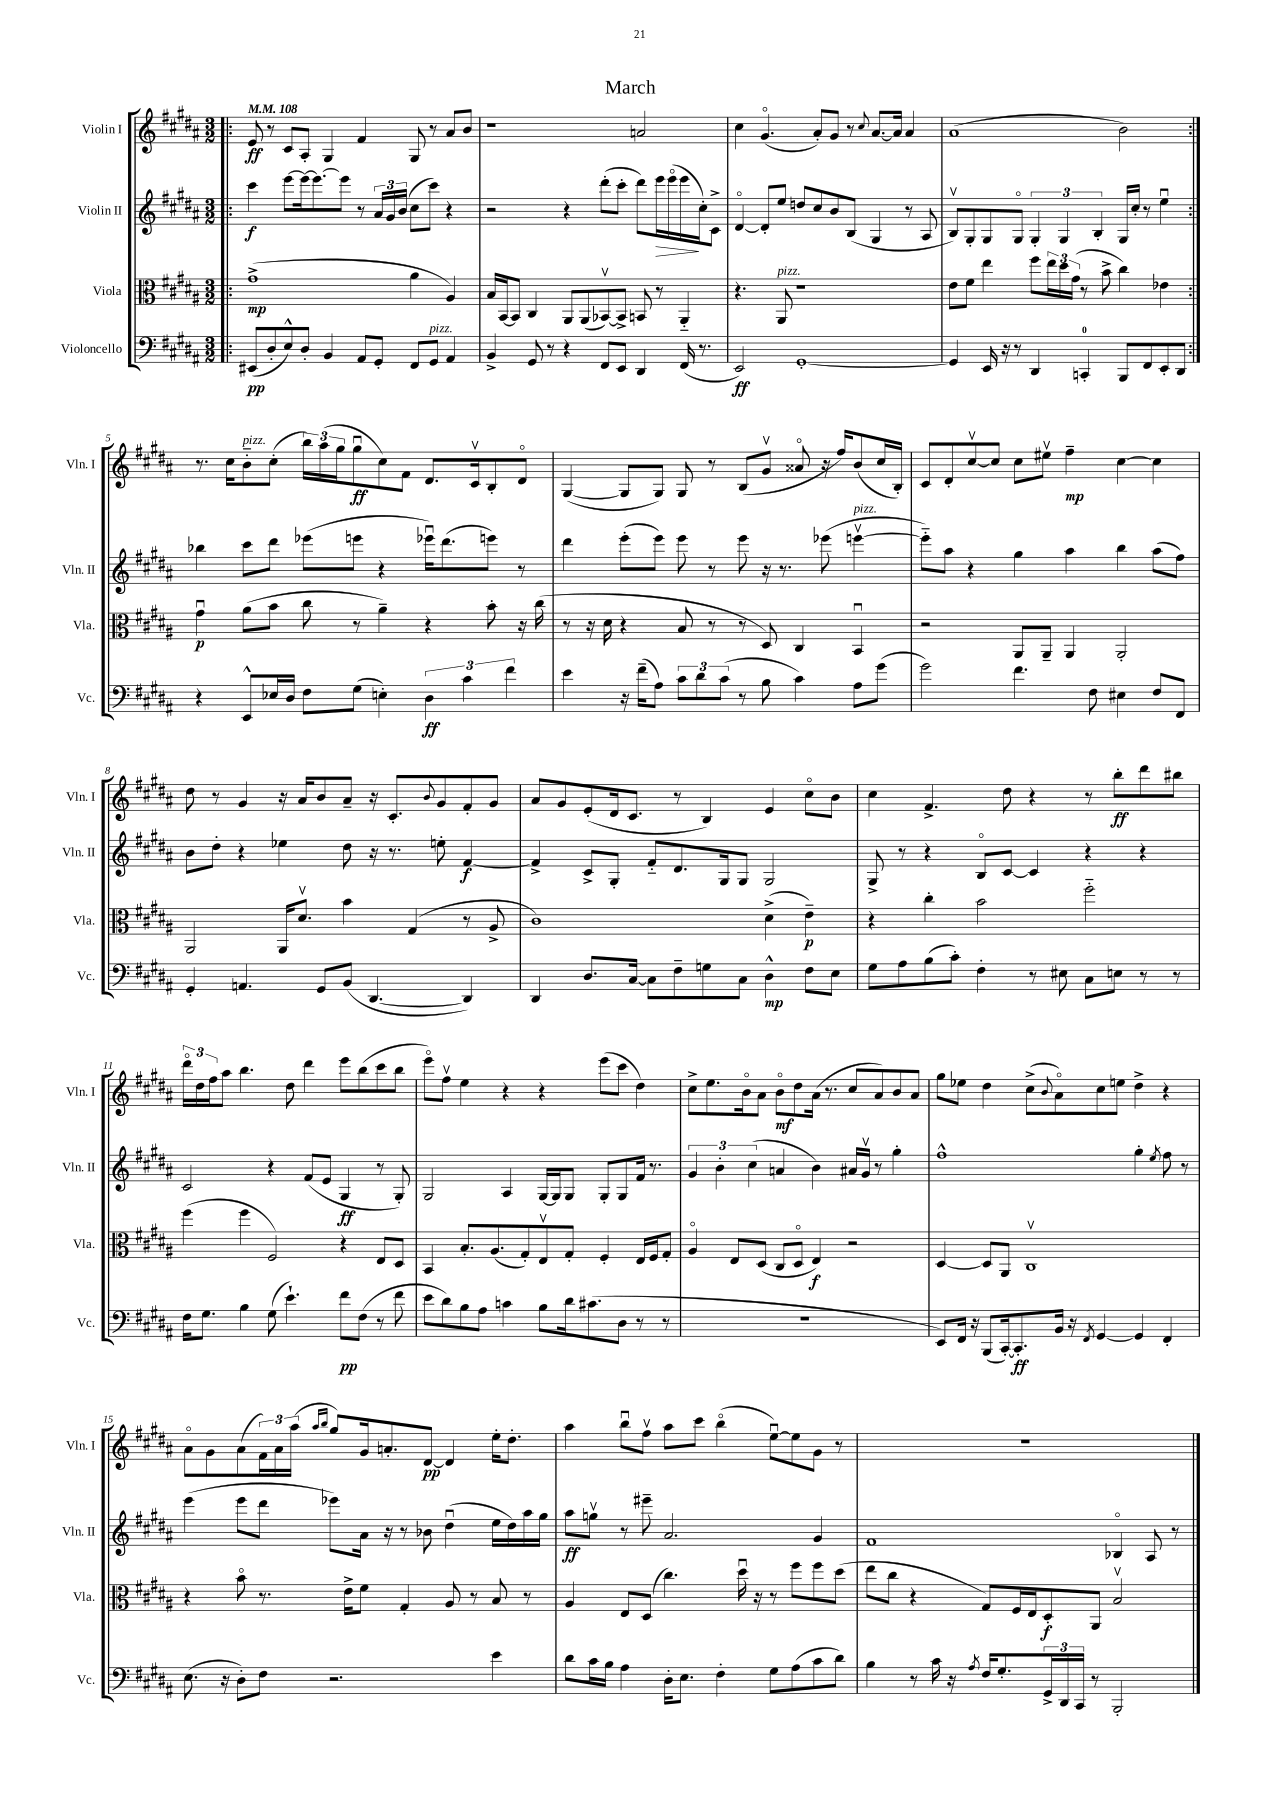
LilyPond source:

\header { title = "March" }
<<
\new StaffGroup <<
\new Staff = "s0" \with { instrumentName = "Violin I" shortInstrumentName = "Vln. I" } {
    \clef treble \key b \major \numericTimeSignature \time 3/2 \tempo 4 = 108
    \repeat volta 2 { \bar ".|:" e'8\ff r8 cis'8 ais8-. gis4 fis'4 gis8 r8 ais'8 b'8 |
    r1 a'2 |
    cis''4 gis'4.\flageolet( ais'8-.) gis'8 r8 \appoggiatura { cis''8 } ais'8.~ ais'16 ais'4 |
    ais'1( b'2) | }
    r8. cis''16 b'8-_^\markup { \italic "pizz." } cis''8-.( \tuplet 3/2 { b''16) ais''16( gis''16 } gis''8\downbow\ff cis''8) fis'8 dis'8. cis'16\upbow b8-. dis'8\flageolet |
    gis4~( gis8 gis8) gis8 r8 b8( gis'8\upbow aisis'8\flageolet r16 fis''16) b'8( cis''16 b16-.) |
    cis'8 dis'8-. cis''8~\upbow cis''8 cis''8 eis''8\upbow fis''4--\mp cis''4~ cis''4 |
    dis''8 r8 gis'4 r16 ais'16 b'8 ais'8-- r16 cis'8.-. \appoggiatura { b'8 } gis'8 fis'8-. gis'8 |
    ais'8 gis'8 e'8-.( dis'16 cis'8. r8 b4) e'4 cis''8\flageolet b'8 |
    cis''4 fis'4.-> dis''8 r4 r8 b''8-.\ff dis'''8 bis''8 |
    \tuplet 3/2 { dis'''16\flageolet dis''16 fis''16 } ais''8 b''4. dis''8 dis'''4 e'''8 b''8( cis'''8 b''8 |
    e'''8\flageolet) fis''8\upbow e''4 r4 r4 e'''8( cis'''8 dis''4) |
    cis''8-> e''8. b'16\flageolet ais'8 b'8\flageolet\mf dis''8 ais'16( r8. cis''8 ais'8) b'8 ais'8 |
    gis''8 ees''8 dis''4 cis''8->( \appoggiatura { b'8 } ais'8\flageolet) cis''8 e''8 dis''4-> r4 |
    ais'8\flageolet gis'8 ais'8( \tuplet 3/2 { fis'16) ais'16 ais''16( } \grace { ais''16 b''16 } gis''8) gis'16 a'8.-. dis'8~\pp dis'4 e''16-. dis''8.-. |
    ais''4 b''8\downbow fis''8\upbow ais''8 cis'''8 b''4\flageolet( e''8~\downbow) e''8 gis'8 r8 |
    R1. \bar "|." |
}
\new Staff = "s1" \with { instrumentName = "Violin II" shortInstrumentName = "Vln. II" } {
    \clef treble \key b \major \numericTimeSignature \time 3/2
    \repeat volta 2 { \bar ".|:" cis'''4\f e'''8~ e'''16~ e'''8.~ e'''8 r8 \tuplet 3/2 { ais'16 gis'16 b'16( } cis''8 cis'''8) r4 |
    r2 r4 dis'''8-.( cis'''8-. dis'''8) e'''16\> e'''16\flageolet( e'''16\! cis''16-.) cis'8-> |
    dis'4~\flageolet dis'8-. e''8 d''8 cis''8 b'8 b8( gis4 r8 ais8 |
    b8\upbow) gis8-. gis8 gis8\flageolet \tuplet 3/2 { gis4-. gis4 b4-. } gis16 cis''16-. r8 e''4\downbow | }
    bes''4 cis'''8 dis'''8 ees'''8( e'''8 r4 ees'''16\downbow) dis'''8.( e'''8) r8 |
    dis'''4 e'''8-.( e'''8) e'''8 r8 e'''8 r16 r8. ees'''8( e'''4~\upbow^\markup { \italic "pizz." } |
    e'''8-_) ais''8 r4 gis''4 ais''4 b''4 ais''8( fis''8) |
    b'8 dis''8-. r4 ees''4 dis''8 r16 r8. e''8-. fis'4~\f |
    fis'4-> cis'8-> gis8-. fis'8-_ dis'8. gis16 gis8 gis2 |
    gis8-> r8 r4 b8\flageolet cis'8~ cis'4 r4 r4 |
    cis'2 r4 fis'8( e'8 gis4\ff r8 gis8-.) |
    gis2 ais4 gis16~ gis16 gis8 gis8-. gis8 fis'16 r8. |
    \tuplet 3/2 { gis'4 b'4-. cis''4( } a'4 b'4) ais'16 gis'16\upbow r8 gis''4-. |
    fis''1-^ gis''4-. \acciaccatura { e''8 } fis''8 r8 |
    e'''4( e'''8 dis'''8 ees'''8) ais'16 r16 r8 bes'8 dis''4\downbow( e''16 dis''16) ais''16 gis''16 |
    ais''8\ff g''8\upbow r8 eis'''8-- ais'2. gis'4 |
    fis'1 bes4\flageolet ais8 r8 \bar "|." |
}
\new Staff = "s2" \with { instrumentName = "Viola" shortInstrumentName = "Vla." } {
    \clef alto \key b \major \numericTimeSignature \time 3/2
    \repeat volta 2 { \bar ".|:" gis'1->\mp( ais'4 ais4) |
    b16 b,16~ b,8 cis4 ais,8 ais,8( bes,8~\upbow) bes,8-> b,8 r8 ais,4-_ |
    r4. ais,8^\markup { \italic "pizz." } r1 |
    e'8 fis'8 e''4 fis''8 \tuplet 3/2 { e''16 dis''16 gis'16( } r8 b'8-> cis''4) ees'4 | }
    gis'4\downbow\p ais'8( b'8 cis''8 r8 ais'4--) r4 b'8-. r16 cis''16( |
    r8 r16 dis'16 r4 b8 r8 r8 dis8) cis4 b,4\downbow |
    r2 ais,8 ais,8-- ais,4 ais,2-. |
    ais,2 ais,16 dis'8.\upbow b'4 gis4( r8 ais8-> |
    cis'1) dis'4->( e'4--\p) |
    r4 cis''4-. b'2 fis''2-_ |
    fis''4( fis''4 fis2) r4 e8 dis8 |
    b,4 b8.-. ais8.( gis8-.) e8\upbow gis8-. fis4-. e16 fis16 gis8-. |
    ais4\flageolet e8 dis8( cis8 dis8\flageolet e4\f) r2 |
    dis4~ dis8 ais,8 cis1\upbow |
    r4 b'8\flageolet r8. e'16-> fis'8 gis4-. ais8 r8 b8 r8 |
    ais4 e8 dis8( cis''4.) dis''16\downbow r16 r8 fis''8 fis''8 dis''8( |
    e''8 cis''8 r4 gis8) fis16 e16 dis8-.\f ais,8 b2\upbow \bar "|." |
}
\new Staff = "s3" \with { instrumentName = "Violoncello" shortInstrumentName = "Vc." } {
    \clef bass \key b \major \numericTimeSignature \time 3/2
    \repeat volta 2 { \bar ".|:" eis,8\pp( dis8-. e8-^) dis8-. b,4 ais,8 gis,8-. fis,8 gis,8^\markup { \italic "pizz." } ais,4 |
    b,4-> gis,8 r8 r4 fis,8 e,8 dis,4 fis,16( r8. |
    e,2\ff) gis,1~-. |
    gis,4 e,16 r16 r8 dis,4 c,4-0-. b,,8 fis,8 e,8-. dis,8 | }
    r4 e,8-^ ees16 dis16 fis8 gis8( e4-.) \tuplet 3/2 { dis4\ff cis'4 fis'4 } |
    e'4 r16 fis'16--( ais8) \tuplet 3/2 { cis'8 dis'8 cis'8( } r8 b8 cis'4) ais8 gis'8( |
    gis'2) fis'4. fis8 eis4 fis8 fis,8 |
    gis,4-. a,4. gis,8 b,8( dis,4.~ dis,4) |
    dis,4 dis8. cis16~ cis8 fis8-- g8 cis8 dis4-^\mp fis8 e8 |
    gis8 ais8 b8( cis'8-.) fis4-. r8 eis8 cis8 e8 r8 r8 |
    fis16 gis8. b4 gis8( e'4.-!) fis'8\pp fis8( r8 fis'8 |
    e'8 dis'8) b8 ais8 c'4 b8 dis'16 cis'8.( dis8 r8 r8 |
    R1. |
    e,8) fis,16 r16 b,,8( cis,16~-.) cis,8.-.\ff b,16 r16 \acciaccatura { fis,8 } gis,4~ gis,4 fis,4-. |
    e8.( r16 dis8-.) fis8 r2. e'4 |
    dis'8 cis'16 b16 ais4 dis16-. e8. fis4-. gis8 ais8( cis'8 dis'8) |
    b4 r8 cis'16 r16 \acciaccatura { ais8 } fis16 gis8.-. \tuplet 3/2 { gis,16-> dis,16 cis,16 } r8 b,,2-. \bar "|." |
}
>>
>>
